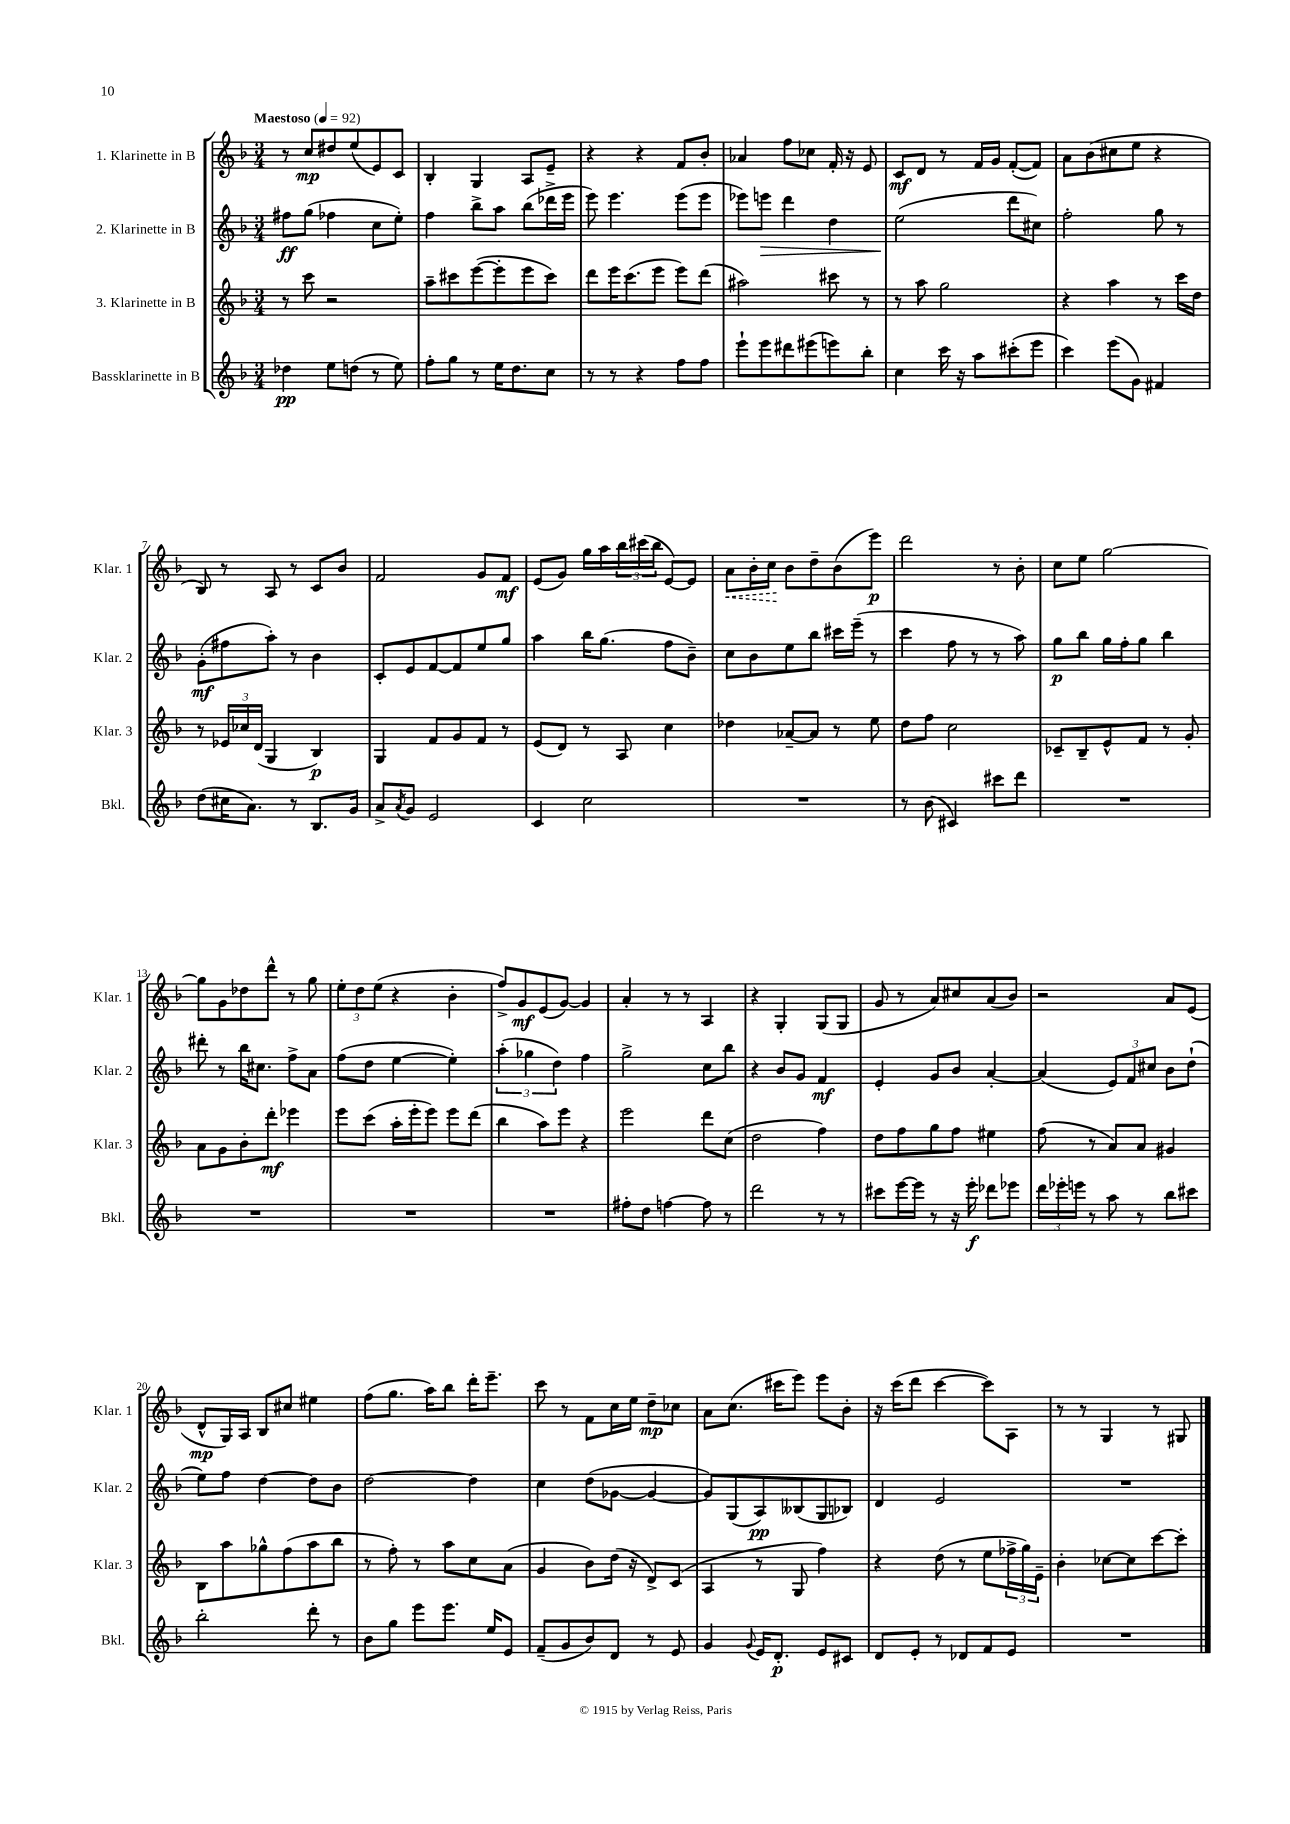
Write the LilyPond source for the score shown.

<<
\new StaffGroup <<
\new Staff = "s0" \with { instrumentName = "1. Klarinette in B" shortInstrumentName = "Klar. 1" } {
    \clef treble \key f \major \numericTimeSignature \time 3/4 \tempo "Maestoso" 4 = 92
    r8 c''8\mp dis''8 e''8( e'8) c'8 |
    bes4-. g4 a8 e'8-- |
    r4 r4 f'8 bes'8-. |
    aes'4 f''8 ces''8 f'16-. r16 e'8 |
    c'8\mf d'8 r8 f'16 g'16 f'8~-.( f'8) |
    a'8 bes'8( cis''8 e''8 r4 |
    bes8) r8 a8 r8 c'8 bes'8 |
    f'2 g'8 f'8\mf |
    e'8( g'8) g''16 a''16 \tuplet 3/2 { bes''16 cis'''16( bes''16 } e'8~) e'8 |
    \once \override Hairpin.style = #'dashed-line a'8\< bes'16-. c''16\! bes'8 d''8-- bes'8( e'''8\p) |
    d'''2 r8 bes'8-. |
    c''8 e''8 g''2~ |
    g''8 g'8 des''8 d'''8-^ r8 g''8 |
    \tuplet 3/2 { e''8-. d''8 e''8( } r4 bes'4-. |
    f''8->) g'8\mf e'8( g'8~) g'4 |
    a'4-. r8 r8 a4 |
    r4 g4-. g8( g8 |
    g'8 r8 a'8) cis''8 a'8( bes'8) |
    r2 a'8 e'8( |
    d'8-^\mp g16) a16 bes8 cis''8 eis''4 |
    f''8( g''8. a''16) bes''8 d'''16-. e'''8.-- |
    c'''8 r8 f'8 c''16 e''16 d''8--\mp ces''8 |
    a'8 c''8.( cis'''16 e'''8) e'''8 bes'8-. |
    r16 c'''16( d'''8 c'''4~ c'''8) a8 |
    r8 r8 g4 r8 gis8 \bar "|." |
}
\new Staff = "s1" \with { instrumentName = "2. Klarinette in B" shortInstrumentName = "Klar. 2" } {
    \clef treble \key f \major \numericTimeSignature \time 3/4
    fis''8\ff g''8( fes''4 c''8 e''8-.) |
    f''4 bes''8-> a''8 bes''8( des'''16-> e'''16 |
    e'''8) e'''4. e'''8( e'''8 |
    ees'''8) e'''8\> d'''4 d''4 |
    e''2\!( d'''8 cis''8) |
    f''2-. g''8 r8 |
    g'8-.\mf( fis''8 a''8-.) r8 bes'4 |
    c'8-. e'8 f'8~ f'8 e''8 g''8 |
    a''4 bes''16 g''8.( f''8 bes'8--) |
    c''8 bes'8 e''8 bes''8 cis'''16 e'''16--( r8 |
    c'''4 f''8 r8 r8 a''8) |
    g''8\p bes''8 g''16 f''16-. g''8 bes''4 |
    dis'''8-. r8 bes''16 cis''8. f''8-> a'8 |
    f''8( d''8 e''4~ e''4-.) |
    \tuplet 3/2 { a''4-.( ges''4 d''4) } f''4 |
    g''2-> c''8 bes''8 |
    r4 bes'8 g'8 f'4\mf |
    e'4-. g'8 bes'8 a'4~-. |
    a'4( \tuplet 3/2 { e'8) f'8 cis''8 } bes'8 d''8-!( |
    e''8) f''8 d''4~ d''8 bes'8 |
    d''2~ d''4 |
    c''4 d''8( ges'8~ ges'4~ |
    ges'8) g8( a8\pp) beses8( g8 bes8) |
    d'4 e'2 |
    R2. \bar "|." |
}
\new Staff = "s2" \with { instrumentName = "3. Klarinette in B" shortInstrumentName = "Klar. 3" } {
    \clef treble \key f \major \numericTimeSignature \time 3/4
    r8 c'''8 r2 |
    a''8-- cis'''8 e'''8~( e'''8-. e'''8 cis'''8) |
    d'''8 e'''16 c'''8.( e'''8 e'''8) d'''8( |
    ais''2) cis'''8 r8 |
    r8 a''8 g''2 |
    r4 a''4 r8 c'''16 d''16 |
    r8 \tuplet 3/2 { ees'16 ces''16 d'16( } g4 bes4\p) |
    g4 f'8 g'8 f'8 r8 |
    e'8( d'8) r8 a8 c''4 |
    des''4 aes'8~-- aes'8 r8 e''8 |
    d''8 f''8 c''2 |
    ces'8-- bes8-- e'8-^ f'8 r8 g'8-. |
    a'8 g'8 bes'8-. d'''8-.\mf ees'''4 |
    e'''8 c'''8( a''16-. e'''16-. e'''8) e'''8 d'''8( |
    bes''4 a''8) e'''8 r4 |
    e'''2 d'''8 c''8( |
    d''2 f''4) |
    d''8 f''8 g''8 f''8 eis''4 |
    f''8( r8 a'8) a'8 gis'4 |
    bes8 a''8 ges''8-^ f''8( a''8 bes''8 |
    r8 f''8-.) r8 a''8 c''8 a'8( |
    g'4 bes'8) d''16( r16 d'8->) c'8( |
    a4 r8 g8 f''4) |
    r4 d''8( r8 e''8 \tuplet 3/2 { fes''16-> g''16) e'16-- } |
    bes'4-. ces''8~ ces''8 c'''8~ c'''8-. \bar "|." |
}
\new Staff = "s3" \with { instrumentName = "Bassklarinette in B" shortInstrumentName = "Bkl." } {
    \clef treble \key f \major \numericTimeSignature \time 3/4
    des''4\pp e''8 d''8( r8 e''8) |
    f''8-. g''8 r8 e''16 d''8. c''8 |
    r8 r8 r4 f''8 f''8 |
    e'''8-! e'''8 dis'''8 eis'''8( e'''8) bes''8-. |
    c''4 c'''16 r16 a''8 cis'''8-.( e'''8 |
    c'''4) e'''8( g'8) fis'4 |
    d''8( cis''16 a'8.) r8 bes8. g'16 |
    a'8-> \acciaccatura { a'8 } g'8 e'2 |
    c'4 c''2 |
    R2. |
    r8 bes'8( cis'4) cis'''8 d'''8 |
    R2. |
    R2. |
    R2. |
    R2. |
    fis''8-. d''8 f''4~ f''8 r8 |
    d'''2 r8 r8 |
    cis'''8 e'''16~ e'''16 r8 r16 e'''16-.\f des'''8 ees'''8 |
    \tuplet 3/2 { d'''16 ees'''16-. e'''16 } r8 a''8 r8 bes''8 cis'''8 |
    bes''2-. d'''8-. r8 |
    bes'8 g''8 e'''8 e'''8. e''16 e'8 |
    f'8--( g'8 bes'8) d'8 r8 e'8 |
    g'4 \appoggiatura { g'8 } e'16 d'8.-.\p e'8 cis'8 |
    d'8 e'8-. r8 des'8 f'8 e'8 |
    R2. \bar "|." |
}
>>
>>
